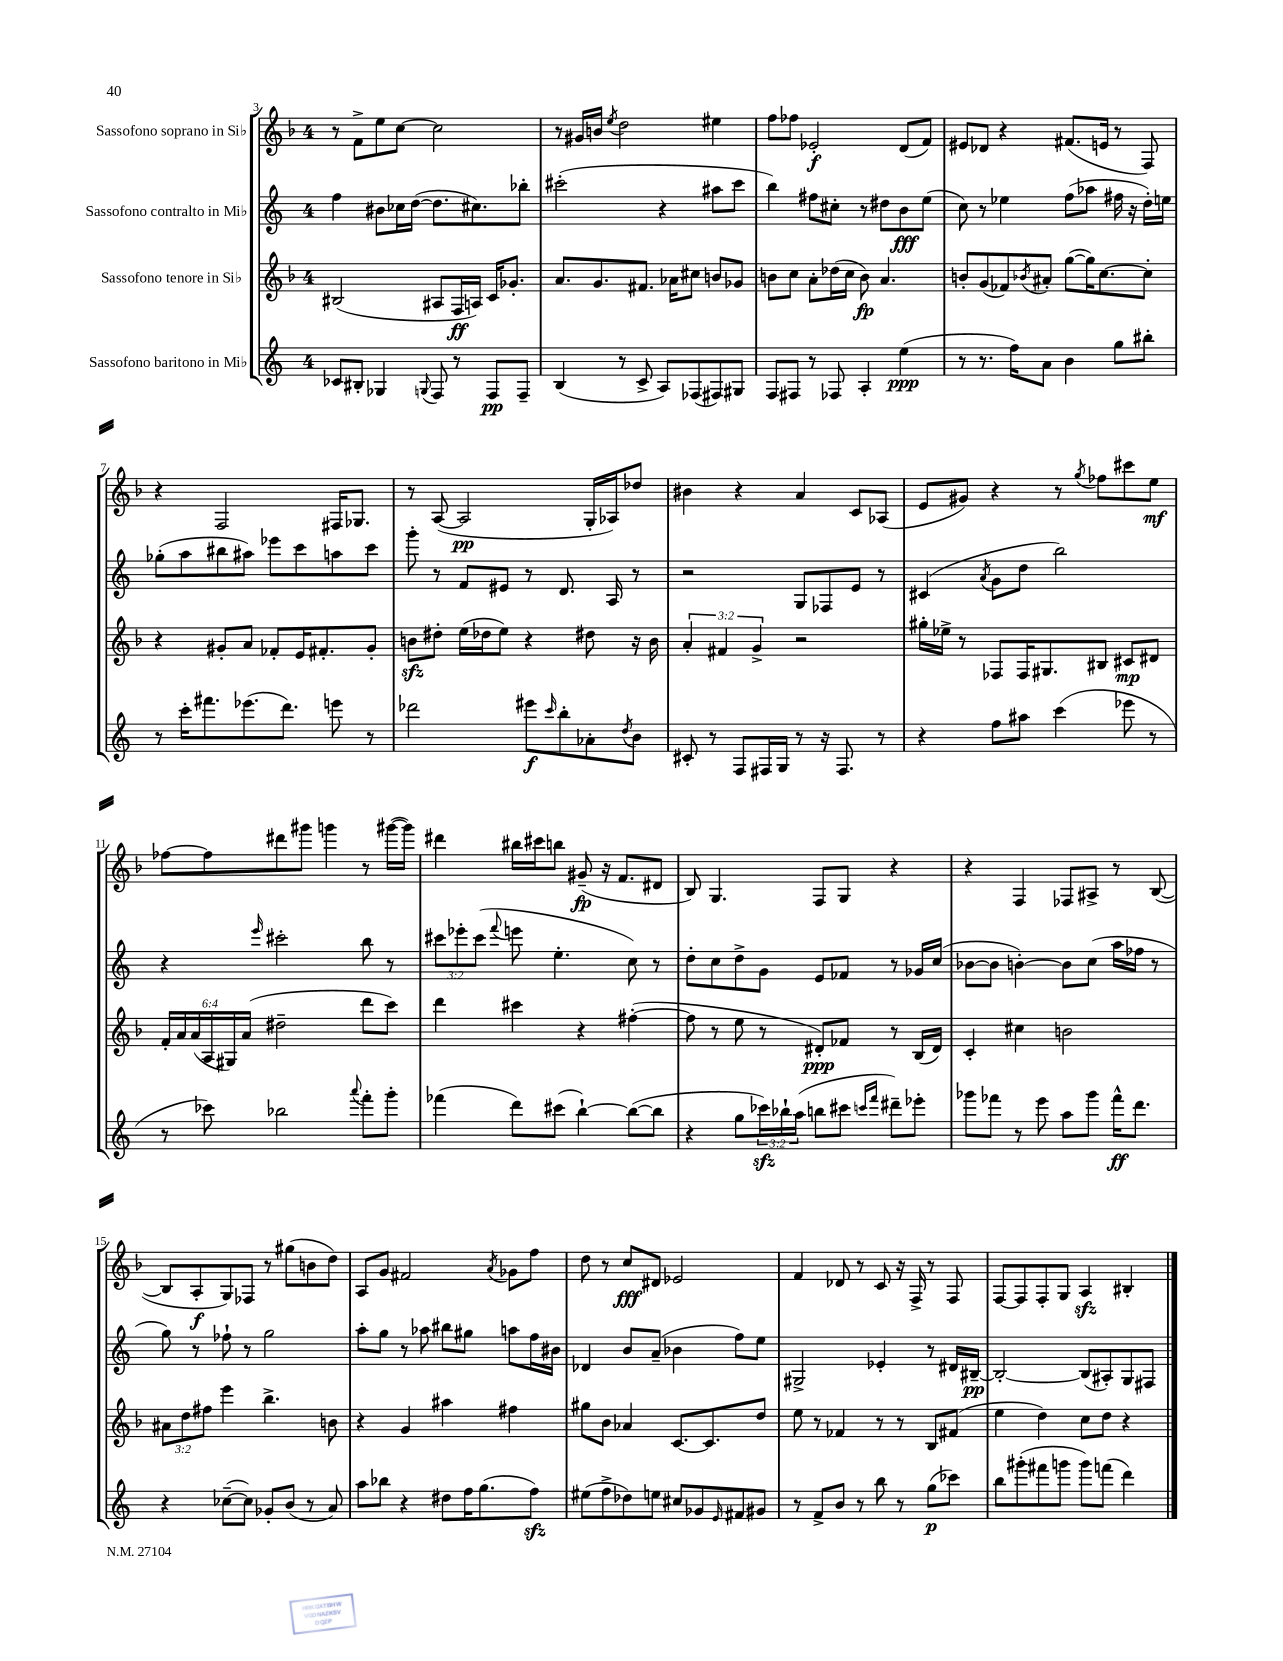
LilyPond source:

<<
\new StaffGroup <<
\new Staff = "s0" \with { instrumentName = "Sassofono soprano in Sib" } {
    \clef treble \key f \major \once \override Staff.TimeSignature.style = #'single-digit \time 4/4
    r8 f'8-> e''8 c''8~ c''2 |
    r8 gis'16 b'16 \acciaccatura { e''8 } d''2 eis''4 |
    f''8 fes''8 ees'2-.\f d'8( f'8) |
    eis'8 des'8 r4 fis'8.( e'16 r8 f8) |
    r4 f2 fis16 ges8. |
    r8 a8~( a2\pp g16-. aes16) des''8 |
    bis'4 r4 a'4 c'8 aes8( |
    e'8 gis'8) r4 r8 \acciaccatura { g''8 } fes''8 cis'''8 e''8\mf |
    fes''8~ fes''8 dis'''8 gis'''8 g'''4 r8 gis'''16~( gis'''16) |
    dis'''4 bis''16 cis'''16 b''8 gis'8--\fp( r16 f'8. dis'8 |
    bes8) g4. f8 g8 r4 |
    r4 f4 fes8 ais8-> r8 bes8~( |
    bes8 a8-.\f g8) fes8 r8 gis''8( b'8 d''8) |
    a8 g'8 fis'2 \acciaccatura { a'8 } ges'8 f''8 |
    d''8 r8 c''8\fff dis'8 ees'2 |
    f'4 des'8 r8 c'8 r16 f16-> r8 f8 |
    f8~ f8 f8-. g8 a4\sfz bis4-. \bar "|." |
}
\new Staff = "s1" \with { instrumentName = "Sassofono contralto in Mib" } {
    \clef treble \key c \major \once \override Staff.TimeSignature.style = #'single-digit \time 4/4 \override Staff.TupletNumber.text = #tuplet-number::calc-fraction-text
    f''4 bis'8 ces''16 d''16~( d''8. cis''8.) bes''8-. |
    cis'''2-.( r4 ais''8 cis'''8 |
    b''4) fis''8 cis''8-. r8 dis''8 b'8\fff e''8( |
    c''8) r8 ees''4 f''8( aes''8 fis''16 r16 d''16-.) e''16 |
    ges''8-.( a''8 bis''8 ais''8) ees'''8 c'''8 a''8 c'''8 |
    g'''8-. r8 f'8 eis'8 r8 d'8. a16 r8 |
    r2 g8 fes8 e'8 r8 |
    cis'4( \acciaccatura { a'8 } g'8 d''8 b''2) |
    r4 \grace { e'''16 } cis'''2-. b''8 r8 |
    \tuplet 3/2 { cis'''8 ees'''8-. cis'''8( } \appoggiatura { f'''8 } e'''8 e''4.-. c''8) r8 |
    d''8-. c''8 d''8-> g'8 e'8 fes'8 r8 ges'16 c''16( |
    bes'8~ bes'8 b'4~-.) b'8 c''8( a''16 fes''16 r8 |
    g''8) r8 fes''8-! r8 g''2 |
    a''8-. g''8 r8 aes''8 bis''8 gis''8 a''8 f''16 bis'16 |
    des'4 b'8 a'8--( bes'4 f''8) e''8 |
    gis2-> ees'4-. r8 dis'16 bis16~--\pp |
    bis2~-. bis8( ais8-.) g8 fis8 \bar "|." |
}
\new Staff = "s2" \with { instrumentName = "Sassofono tenore in Sib" } {
    \clef treble \key f \major \once \override Staff.TimeSignature.style = #'single-digit \time 4/4 \override Staff.TupletNumber.text = #tuplet-number::calc-fraction-text
    bis2( ais8 f16\ff a16) c'16 ges'8.-. |
    a'8. g'8. fis'8. aes'16 cis''8 b'8 ges'8 |
    b'8 c''8 a'8-. des''16( c''16 b'8\fp) a'4. |
    b'8-. g'8( fes'8) \acciaccatura { bes'8 } ais'8-. g''8~( g''16) c''8.~ c''8-. |
    r4 gis'8-. a'8 fes'8-. e'16 fis'8.-. gis'8-. |
    b'8\sfz dis''8-. e''16( des''16 e''8) r4 dis''8 r16 b'16 |
    \tuplet 3/2 { a'4-. fis'4 g'4-> } r2 |
    gis''16-. ees''16-> r8 fes8 fes16 gis8. bis8 cis'8\mp dis'8 |
    \tuplet 6/4 { f'16-. a'16 a'16( a16 gis16) a'16( } dis''2-- d'''8 c'''8) |
    d'''4 cis'''4 r4 fis''4~-.( |
    fis''8 r8 e''8 r8 dis'8-.\ppp) fes'8 r8 bes16( dis'16) |
    c'4-. cis''4 b'2 |
    \tuplet 3/2 { ais'8 d''8 fis''8 } e'''4 bes''4.-> b'8 |
    r4 g'4 ais''4 fis''4 |
    gis''8 bes'8 aes'4 c'8.~ c'8. d''8 |
    e''8 r8 fes'4 r8 r8 bes8 fis'8( |
    e''4 d''4) c''8 d''8 r4 \bar "|." |
}
\new Staff = "s3" \with { instrumentName = "Sassofono baritono in Mib" } {
    \clef treble \key c \major \once \override Staff.TimeSignature.style = #'single-digit \time 4/4 \override Staff.TupletNumber.text = #tuplet-number::calc-fraction-text
    ces'8 bis8-. ges4 \appoggiatura { g8 } f8 r8 f8\pp f8-- |
    b4( r8 c'8-> a8) fes8( fis8) gis8 |
    f8 fis8 r8 fes8 a4-. e''4\ppp( |
    r8 r8. f''16) a'8 b'4 g''8 bis''8-. |
    r8 c'''16-. fis'''8. ees'''8.( d'''8.) e'''8 r8 |
    des'''2 eis'''8\f \grace { c'''16 } b''8-. aes'8-. \acciaccatura { d''8 } b'8 |
    cis'8-. r8 f8 fis16 g16 r8 r16 fis8. r8 |
    r4 f''8 ais''8 c'''4( ees'''8 r8 |
    r8 ces'''8) bes''2 \appoggiatura { a'''8 } f'''8-. g'''8-. |
    fes'''4( d'''8) cis'''8( b''4~-!) b''8~( b''8 |
    r4 g''8 \tuplet 3/2 { ces'''16\sfz) bes''16-! a''16( } b''8 cis'''8 \grace { c'''16 f'''16 } dis'''8--) ees'''8-. |
    ges'''8 fes'''8 r8 e'''8 a''8 ges'''8 fes'''16-^\ff d'''8. |
    r4 ces''8~--( ces''8) ges'8-. b'8( r8 a'8) |
    a''8 bes''8 r4 dis''8 f''16 g''8.( f''8\sfz) |
    eis''8( f''8-> des''8) e''8 cis''8 ges'8 \grace { e'16 } fis'8 gis'8 |
    r8 f'8-> b'8 r8 b''8 r8 g''8\p( ces'''8) |
    b''8 gis'''8-.( fis'''8 g'''8 g'''8) f'''8( d'''4) \bar "|." |
}
>>
>>
\layout { \context { \Score currentBarNumber = #3 } }
